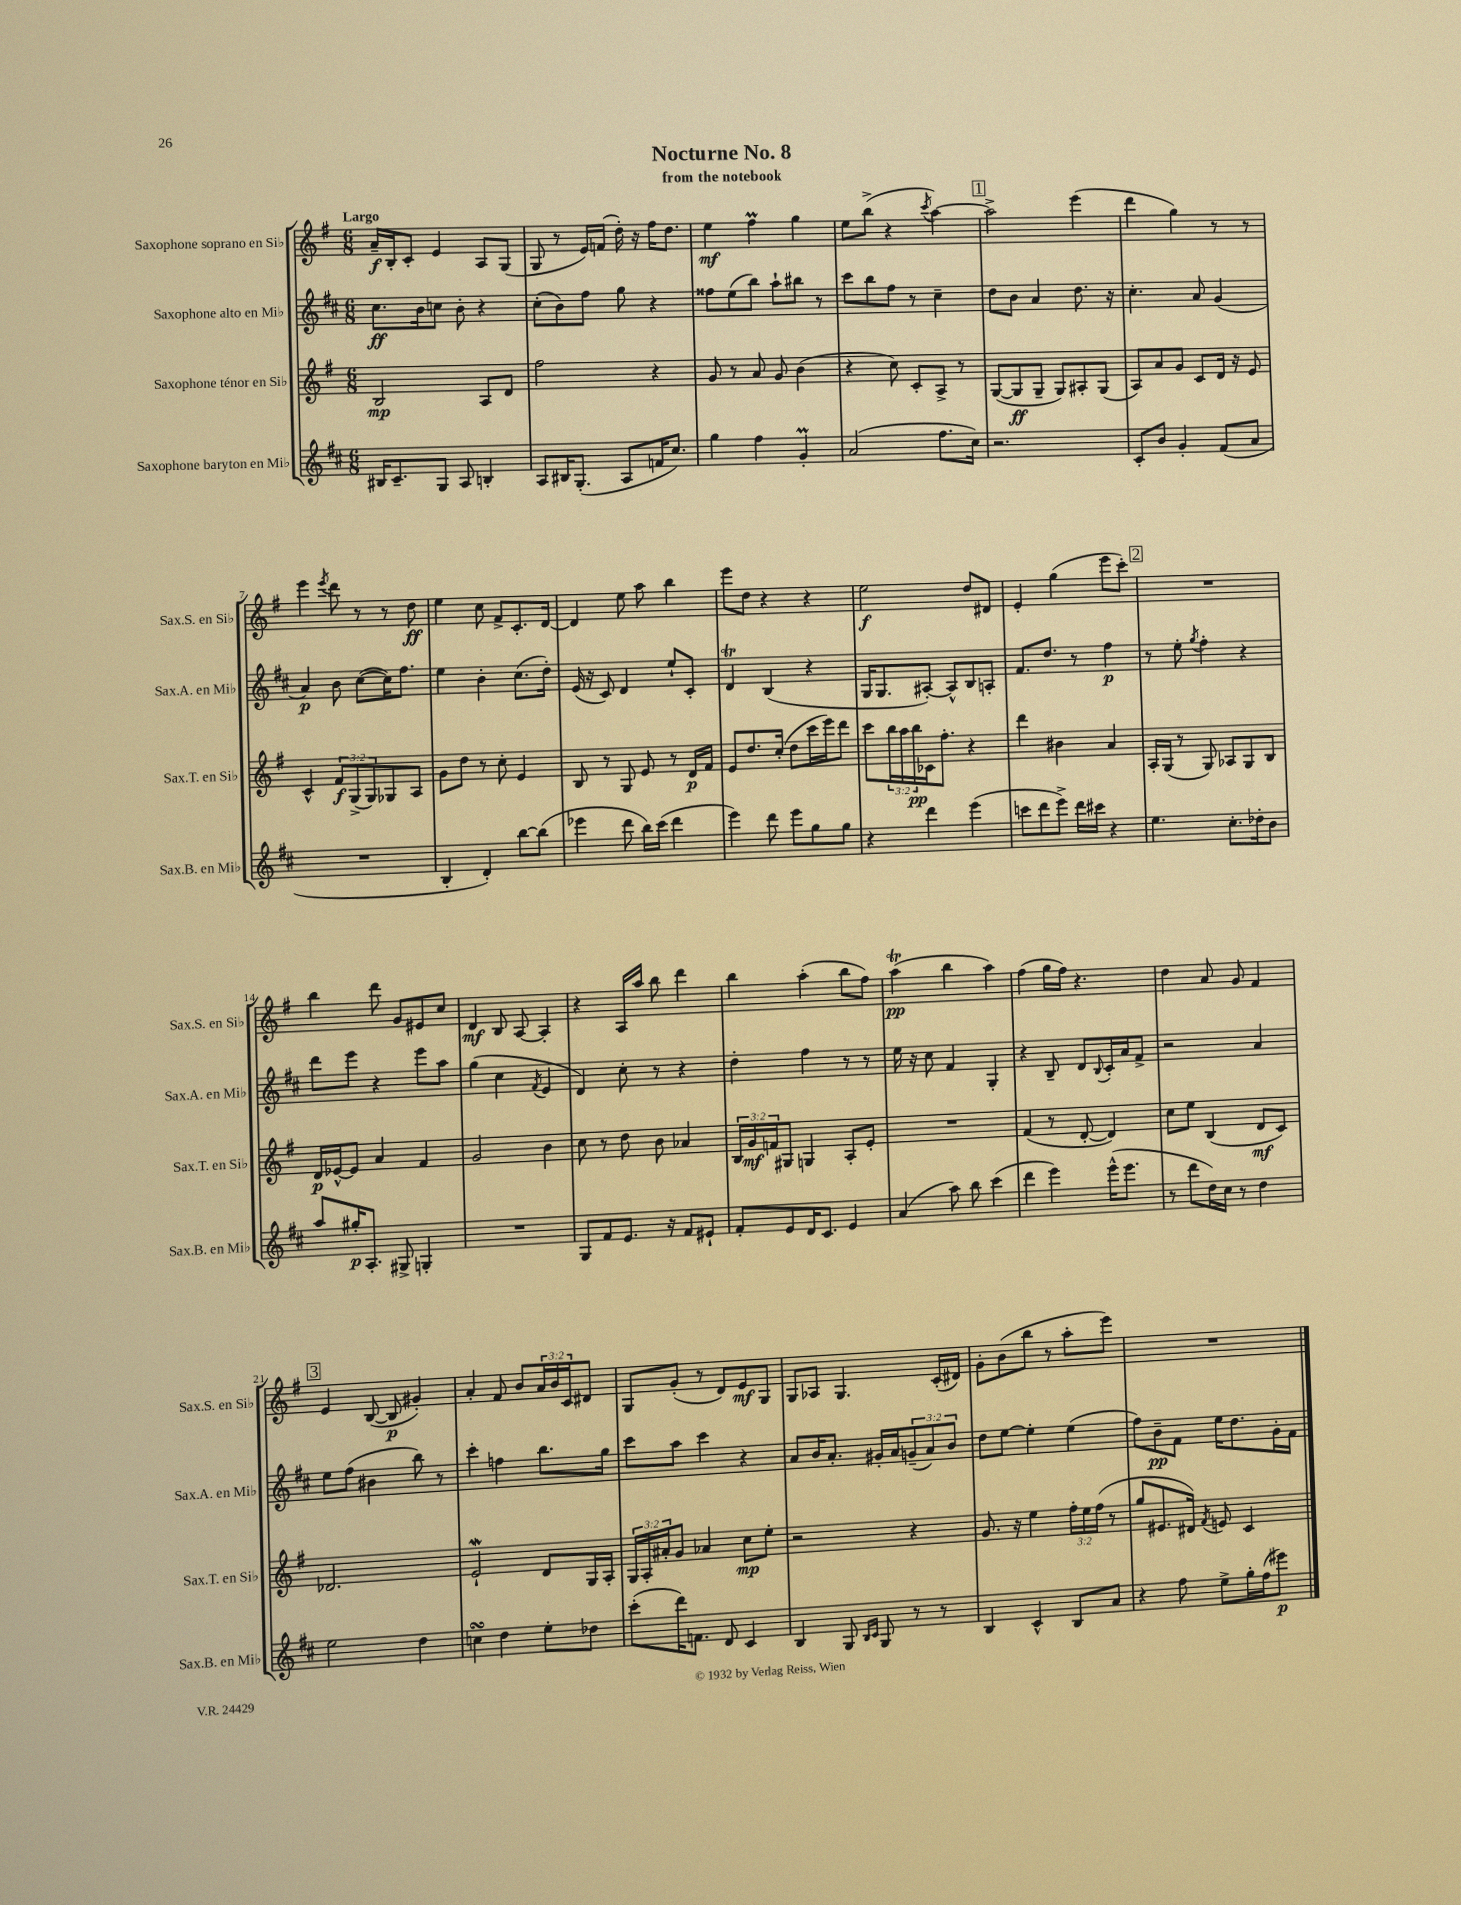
\header { title = "Nocturne No. 8" subtitle = "from the notebook" }
<<
\new StaffGroup <<
\new Staff = "s0" \with { instrumentName = "Saxophone soprano en Sib" shortInstrumentName = "Sax.S. en Sib" } {
    \clef treble \key g \major \numericTimeSignature \time 6/8 \override Staff.TupletNumber.text = #tuplet-number::calc-fraction-text \tempo "Largo"
    a'16--\f b16-. c'8-. e'4 a8 g8( |
    g8 r8 e'16) f'16( d''16-.) r16 fis''16 d''8. |
    e''4\mf fis''4\prall g''4 |
    e''8 b''8->( r4 \acciaccatura { c'''8 } a''4~) |
    \mark \markup { \box "1" } a''2-> e'''4( |
    d'''4 g''4) r8 r8 |
    e'''4 \acciaccatura { e'''8 } d'''8 r8 r8 d''8\ff |
    e''4 c''8 fis'8-> c'8.-. d'16~ |
    d'4 e''8 a''8 b''4 |
    e'''8 d''8 r4 r4 |
    e''2\f d''8 dis'8 |
    e'4-. g''4( e'''8 c'''8-.) |
    \mark \markup { \box "2" } R2. |
    b''4 d'''8 g'8 eis'8 c''8 |
    d'4\mf b8 a8~ a4-. |
    r4 a16 a''16 b''8 d'''4 |
    b''4 a''4-.( b''8 fis''8) |
    a''4\trill\pp( b''4 a''4) |
    fis''4( g''16 fis''16) r4. |
    d''4 a'8 g'8 fis'4 |
    \mark \markup { \box "3" } e'4 b8~( b8\p gis'4-.) |
    a'4-. fis'8 b'8 \tuplet 3/2 { a'16 b'16 c'16 } dis'8 |
    g8 g'8-.( r8 d'8) e'8\mf g8 |
    g8 aes8 g4. c'16-.( dis'16) |
    g'8-. b'8( b''8 r8 a''8-. e'''8) |
    R2. \bar "|." |
}
\new Staff = "s1" \with { instrumentName = "Saxophone alto en Mib" shortInstrumentName = "Sax.A. en Mib" } {
    \clef treble \key d \major \numericTimeSignature \time 6/8 \override Staff.TupletNumber.text = #tuplet-number::calc-fraction-text
    cis''8.\ff b'16 c''8 b'8-. r4 |
    cis''8-.( b'8) fis''8 g''8 r4 |
    fisis''8 e''8( b''8) a''8-! bis''8 r8 |
    cis'''8 b''8 fis''8 r8 cis''4-- |
    \mark \markup { \box "1" } d''8 b'8 a'4 d''8. r16 |
    cis''4.-. a'8 g'4( |
    a'4\p) b'8 cis''8~( cis''16) fis''8. |
    e''4 b'4-. cis''8.( d''16-.) |
    e'16( r16 cis'8) d'4 e''8-! cis'8-. |
    d'4\trill b4( r4 |
    g16 g8. ais8~-.) ais8-^ b8 a8-. |
    fis'8. d''8. r8 fis''4\p |
    \mark \markup { \box "2" } r8 e''8-. \acciaccatura { g''8 } fis''4-. r4 |
    d'''8 e'''8 r4 e'''8 a''8 |
    g''4( cis''4 \acciaccatura { fis'8 } e'4 |
    d'4) cis''8-. r8 r4 |
    d''4-. fis''4 r8 r8 |
    e''16 r16 cis''8 fis'4 g4-. |
    r4 b8-- d'8 \appoggiatura { b8 } cis'16-. a'16 fis'8-> |
    r2 a'4 |
    \mark \markup { \box "3" } e''8 fis''8( bis'4 b''8) r8 |
    cis'''4-. f''4 b''8. g''16 |
    cis'''8 a''8 cis'''4 r4 |
    a'8 b'16 a'8.-. gis'16-. a'16 \tuplet 3/2 { g'8--( a'8) b'8 } |
    d''8 e''8~ e''4-. e''4( |
    fis''8) b'8--\pp fis'8 e''16 d''8. g'16-. fis'16 \bar "|." |
}
\new Staff = "s2" \with { instrumentName = "Saxophone ténor en Sib" shortInstrumentName = "Sax.T. en Sib" } {
    \clef treble \key g \major \numericTimeSignature \time 6/8 \override Staff.TupletNumber.text = #tuplet-number::calc-fraction-text
    b2\mp a8 d'8 |
    fis''2 r4 |
    g'8 r8 a'8 g'8 b'4( |
    r4 c''8) c'8-. a8-> r8 |
    \mark \markup { \box "1" } g8~( g8\ff g8-- g8) ais8-. g8( |
    a8) a'8 g'8 c'8 d'16 r16 e'8 |
    c'4-^ \tuplet 3/2 { fis'8\f g8->( g8) } ges8 a8 |
    g'8 d''8 r8 c''8-. e'4 |
    b8 r8 g8 e'8 r8 d'16\p fis'16 |
    e'8 d''8. c''16-.( d''8 c'''16 e'''16) d'''8 |
    c'''8 \tuplet 3/2 { b''16 a''16 b''16\pp } ces'16 fis''8.-. r4 |
    d'''4 bis'4 a'4 |
    \mark \markup { \box "2" } a16-. g16( r8 g8) aes8 g8 b8 |
    d'16\p ees'16~-^ ees'8 a'4 fis'4 |
    g'2 b'4 |
    c''8 r8 d''8 b'8 aes'4 |
    \tuplet 3/2 { b16 g'16\mf f'16 } gis8 g4 a8-. e'8-. |
    R2. |
    fis'4( r8 d'8~-. d'4) |
    c''8 e''8 b4( d'8\mf c'8) |
    \mark \markup { \box "3" } des'2. |
    e'2-!\mordent d'8 g16 a16-. |
    \tuplet 3/2 { g16 a16-. ais'16-. } g'8 aes'4 c''8\mp e''8-. |
    r2 r4 |
    g'8. r16 e''4 \tuplet 3/2 { fis''16-. e''16 fis''16( } r8 |
    g''8 eis'8. dis'16) \acciaccatura { fis'8 } e'8 c'4 \bar "|." |
}
\new Staff = "s3" \with { instrumentName = "Saxophone baryton en Mib" shortInstrumentName = "Sax.B. en Mib" } {
    \clef treble \key d \major \numericTimeSignature \time 6/8
    bis16 cis'8.-- g8 a8 b4-. |
    a8 bis16 g8.-.( a8 f'16 cis''8.) |
    g''4 fis''4 g'4-.\prall |
    a'2( fis''8. cis''16) |
    \mark \markup { \box "1" } r2. |
    cis'8-. b'8 g'4-. fis'8( a'8 |
    R2. |
    b4-. d'4-.) b''8~ b''8( |
    ees'''4 d'''8 b''16) cis'''16( d'''4 |
    e'''4) d'''8 e'''8 g''8 g''8 |
    r4 d'''4 e'''4( |
    c'''8 d'''8 e'''8->) d'''16 cis'''16 r4 |
    \mark \markup { \box "2" } e''4. cis''8.-. des''16-. b'8 |
    a''8 gis''16-.\p a8.-. gis8-> g4-. |
    R2. |
    g8 fis'8 e'8. r16 fis'8 eis'8-! |
    fis'8-. e'8 d'16 cis'8. e'4 |
    a'4( a''8) b''8 cis'''4( |
    d'''4 e'''4) e'''16-^( e'''8. |
    r8 d'''8 d''16) cis''16 r8 d''4 |
    \mark \markup { \box "3" } e''2 d''4 |
    c''4\turn d''4 e''8-. des''8 |
    cis'''8-.( d'''16) f'8. d'8 cis'4 |
    b4 g8 \grace { b16 cis'16 } g8 r8 r8 |
    b4 cis'4-^ b8 a'8 |
    r4 fis''8 e''8-> g''16-. fis''16( eis'''8\p) \bar "|." |
}
>>
>>
